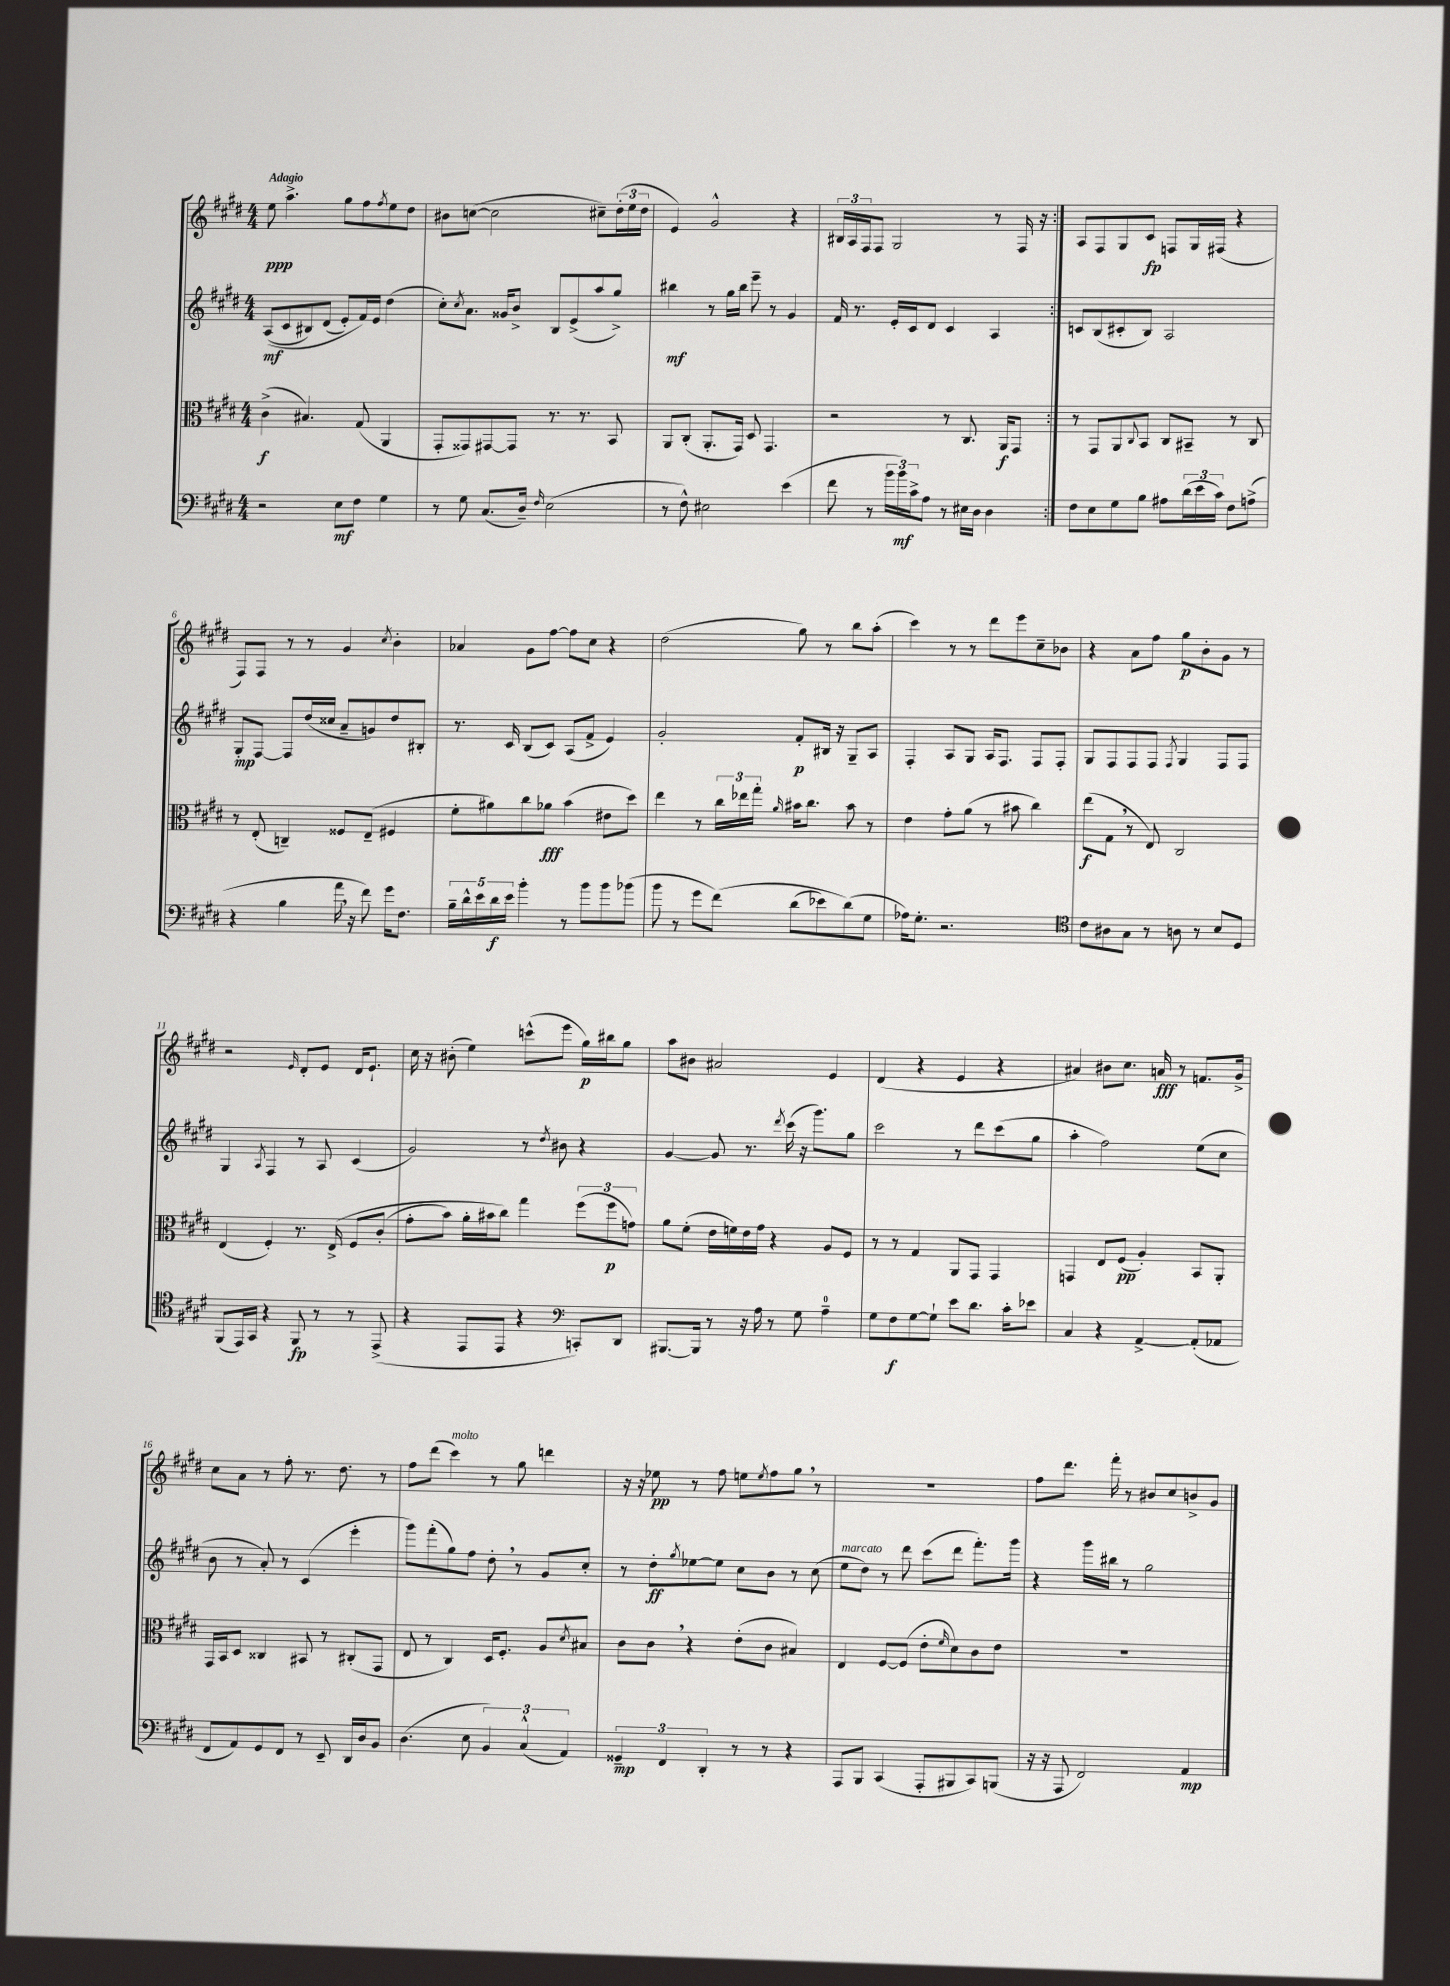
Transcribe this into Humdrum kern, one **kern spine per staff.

**kern	**kern	**kern	**kern
*staff4	*staff3	*staff2	*staff1
*clefF4	*clefC3	*clefG2	*clefG2
*k[f#c#g#d#]	*k[f#c#g#d#]	*k[f#c#g#d#]	*k[f#c#g#d#]
*M4/4	*M4/4	*M4/4	*M4/4
2r	(4c#^\	&((8A/L	8ee\
.	.	8c#/	4.aa^\
.	4.B#/)	8B#/)	.
.	.	(8d#/J	.
8E\L	.	8e'/L)	8gg#\L
8F#\J	(8G#/	16f#/L&)	8ff#\
.	.	16e/JJ	.
.	.	.	8qff#/
4G#\	4AA/	(4dd#\	8ee\
.	.	.	8dd#\J
=	=	=	=
8r	8GG#'/L	8cc#'\L)	8b#\L
.	.	8qcc#/	.
8G#\	8GG##/)	8.a\J	([8cc\J
(8.C#/L	[8GG#/	.	2cc\]
.	.	16g##/LK	.
.	8GG#/]J	8b^/J	.
16D#~/Jk)	.	.	.
16qqF#/	.	.	.
(2E\	8.r	8B/L	.
.	.	(8e^/	.
.	8.r	.	.
.	.	8aa/	8cc#~\L)
.	8BB/	8gg#^/J)	(24dd#'\L
.	.	.	24ee\
.	.	.	24dd#\JJ
=	=	=	=
8r	8AA/L	4bb#\	4e/)
8F#^^\)	(8C#'/J	.	.
2E#\	8.AA'/L	8r	2g#^^/
.	.	16gg#\LL	.
.	16GG#/Jk)	16bb#\JJ	.
.	8D#/	8eee~\	.
.	4.GG#/	8r	.
(4e\	.	4g#/	4r
=	=	=	=
8f#\	2r	16f#/	24B#/LL
.	.	.	24A/
.	.	8.r	.
.	.	.	24F#/J
8r	.	.	8F#/J
24b\LL	.	16e'/LL	2G#/
24b\)	.	.	.
.	.	16c#/J	.
24c#^\J	.	.	.
8A\J	.	8d#/J	.
8r	8r	4c#/	.
16E#\LL	8.C#/	.	.
16D#\JJ	.	.	.
4D#\	.	4A/	8r
.	16AA/LK	.	.
.	8GG#/J	.	16F#/
.	.	.	16r
=:|!	=:|!	=:|!	=:|!
8F#\L	8r	8c/L	8A/L
8E\	8GG#/L	(8B/	8F#/
8G#\	8AA/	8c#'/	8G#/
.	8qqC#/	.	.
8B\J	8BB/J	8B/J)	8c#/J
8A#\L	8C#/L	2A/	8F/L
(24d#\L	8BB#~/J	.	16G#/L
24e\	.	.	.
.	.	.	(16F#/JJ
24c#\JJ)	.	.	.
8F#\L	8r	.	4r
(8A^\J	8C#/	.	.
=	=	=	=
4r	8r	8G#'/L	8F#/L)
.	(8E'/	[8F#/J	8F#/J
4B\	4C~/)	8F#/]L	8r
.	.	(16dd#/L	8r
.	.	16cc##/JJ	.
16a\	8F##/L	8a~/L	4g#/
16r	.	.	.
8f#\)	(8E~/J	8g/)	.
.	.	.	8qcc#/
16g#\LK	4F#/	8dd#/	4b'\
8.F#\J	.	.	.
.	.	8B#'/J	.
=	=	=	=
20B~\LL	8f#'\L	8.r	4a-/
20d#^^\	.	.	.
20e\	.	.	.
.	8a#\)	.	.
20d#\	.	.	.
.	.	16c#/	.
20e\JJ	.	.	.
4b'\	8cc#\	(8B/L	8g#\L
.	8a-\J	8c#/J)	[8ff#\J
8r	(4b\	(8A/L	8ff#\]L
8b\L	.	8f#^/J	8cc#\J
8b\	8e#\L	4e/)	4r
(8b-\J	8dd#\J)	.	.
=	=	=	=
8b\	4ee\	2g#'/	(2dd#\
8r	.	.	.
8g#\L	8r	.	.
&(8f#\J)	24cc#\LL	.	.
.	24ee-\	.	.
.	24gg#'\JJ	.	.
.	16qqa/	.	.
(8d#\L	16b#\LK	8f#'/L	8gg#\)
.	8.cc#\J	.	.
8e-\)	.	16B#/Jk	8r
.	.	16r	.
(8d#\&)	8b#\	8G#~/L	8bb\L
8G#\J	8r	8A/J	(8aa'\J
=	=	=	=
16A-\LK)	4e\	4F#'/	4ccc#\)
8.G#'\J	.	.	.
2.r	8g#'\L	8A/L	8r
.	(8a\J	8G#/J	8r
.	8r	16A/LK	8ddd#\L
.	.	8.F#/J	.
.	8b#\	.	8eee\
.	4cc#\)	8F#/L	8cc#~\
.	.	8F#'/J	8b-\J
=	=	=	=
*clefC4	*	*	*
8c#\L	(8ee\L	8G#/L	4r
8A#\	8G#\J	8F#/	.
8G#\J	8r	8F#/	8a\L
8r	8E/)	8F#/J	8ff#\J
.	.	8qF#/	.
8A\	2C#/	4G#/	8gg#\L
8r	.	.	8b'\
8B/L	.	8F#/L	8g#\J
8D#/J	.	8F#/J	8r
=	=	=	=
(8FF#/L	(4E/	4G#/	2r
16EE/L)	.	.	.
16GG#/JJ	.	.	.
.	.	8qA/	.
4r	4F#'/)	4F#/	.
.	.	.	16qqe/
8FF#/	8.r	8r	8d#'/L
8r	.	8A/	8e/J
.	&(16E^/	.	.
8r	8F#/L	(4c#/	16d#/LK
.	.	.	8.e`/J
(8EE^/	(8c#'/J	.	.
=	=	=	=
4r	8g#'\L	2g#/)	16cc#\
.	.	.	16r
.	8b\J)	.	(8b#'\
8EE/L	16a'\LL	.	4ee\)
.	16b#\J	.	.
8EE/J	8cc#\J&)	.	.
4r	4gg#\	8r	(8ccc^^\L
.	.	8qdd#/	.
.	.	8b#\	8eee\J
*clefF4	*	*	*
8CC'/L)	(12ff#\L	4r	16gg#\LL)
.	.	.	16bb#\J
.	12ff#\	.	.
8DD#/J	.	.	8gg#\J
.	12g\J)	.	.
=	=	=	=
[8.BBB#/L	8a\L	[4g#/	8aa\L
.	(8f#'\J	.	8b#\J
16BBB#/]Jk	.	.	.
8r	16e\LL	8g#/]	2a#/
.	16f\)	.	.
16r	16e\	8.r	.
16A\	16g#\JJ	.	.
8r	4r	.	.
.	.	8qddd#/	.
.	.	(16ccc#\	.
8G#\	.	16r	.
.	.	8.ggg#\L)	.
4A~\	8A/L	.	4e/
.	8F#/J	8gg#\J	.
=	=	=	=
8G#\L	8r	2ccc#\	(4d#/
8F#\	8r	.	.
[8G#\	4G#/	.	4r
8G#`\]J	.	.	.
8e\L	8AA/L	8r	4e/
8.d#\J	8GG#/J	8ddd#\L	.
.	4GG#/	(8ccc#\	4r
16c#'\LK	.	.	.
8e-\J	.	8gg#\J	.
=	=	=	=
4C#/	4GG/	4aa'\	4a#/)
4r	8E/L	2ff#\)	8b#\L
.	(8F#/J	.	8.cc#\J
[4AA^/	4A'/)	.	.
.	.	.	16a/
.	.	.	8r
(8AA'/]L	8BB/L	(8ee\L	8.f/L
8AA-/J	8AA'/J	8cc#\J	.
.	.	.	16g#^/Jk
=	=	=	=
8FF#/L	16GG#/LL	8b\	8cc#\L
.	16BB/J	.	.
8AA/)	8D#/J	8r	8a\J
8GG#/	4C##/	8a'/)	8r
8FF#/J	.	8r	8ff#'\
8r	8BB#/	(4c#/	8.r
8EE~/	8r	.	.
.	.	.	8.dd#\
16DD#/LL	(8C#'/L	4eee'\	.
16D#/J	.	.	.
8BB/J	8GG#/J	.	8r
=	=	=	=
(4.D#\	8E/	8ggg#\L)	8ff#\L
.	8r	(8fff#'\	(8ddd#\J
.	4C#/)	8gg#\)	4ccc#\)
8E\	.	8ff#\J	.
6BB/)	16D#/LK	8dd#'\	8r
.	8.F#'/J	.	.
.	.	8r	8gg#\
(6C#^^/	.	.	.
.	8A/L	8g#/L	4ddd\
6AA/)	.	.	.
.	8qd#/	.	.
.	8B#/J	8cc#'/J	.
=	=	=	=
6GG##~/	8c#\L	8r	16r
.	.	.	16r
.	8c#\J	8dd#'\L	8ee-\
6FF#/	.	.	.
.	.	8qgg#/	.
.	4r	[8ee-\	8r
6DD#'/	.	.	.
.	.	8ee-\]J	8ff#\
8r	(8e'\L	8cc#\L	8ee\L
.	.	.	8qee/
8r	8c#\J	8b\J	8ff#\
4r	4B#/)	8r	8gg#\J
.	.	(8cc#\	8r
=	=	=	=
8AAA/L	4E/	8ee\L	1r
8BBB/J	.	8dd#\J)	.
(4CC#/	[8F#/L	8r	.
.	(8F#/]J	8ddd#\	.
8AAA'/L	8e'\L	(8ccc#\L	.
.	16qqf#/	.	.
8BBB#/	8d#\)	8ddd#\J	.
8CC#/)	8c#\	8.fff#'\L)	.
(8BBB/J	8e\J	.	.
.	.	16ggg#\Jk	.
=	=	=	=
16r	1r	4r	8ff#\L
16r	.	.	.
8AAA/	.	.	8.ddd#\J
2FF#/)	.	16ggg#\LL	.
.	.	16bb#\JJ	16fff#'\
.	.	8r	8r
.	.	2gg#\	8b#/L
.	.	.	8cc#/
4AA/	.	.	8b^/
.	.	.	8g#/J
==	==	==	==
*-	*-	*-	*-
